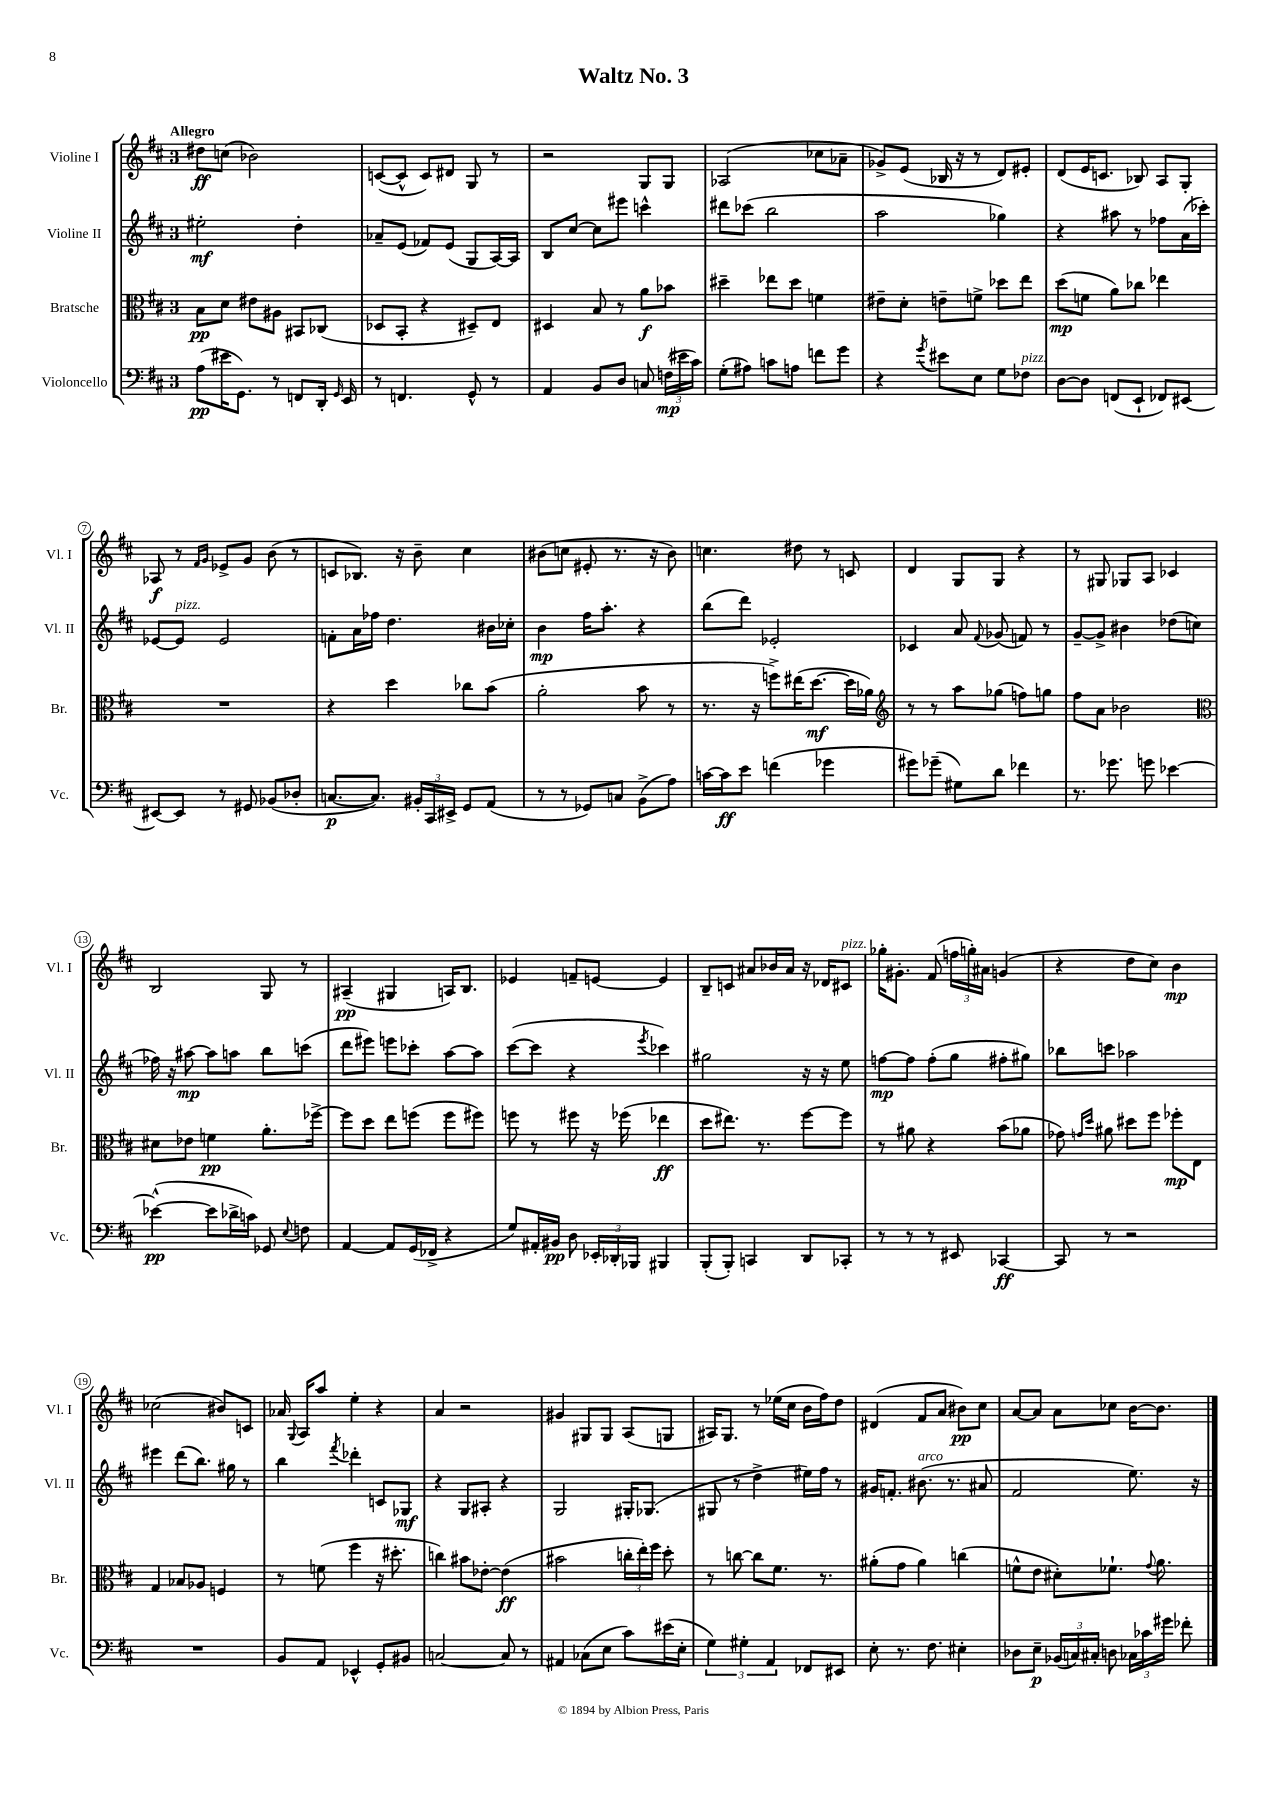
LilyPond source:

\header { title = "Waltz No. 3" }
<<
\new StaffGroup <<
\new Staff = "s0" \with { instrumentName = "Violine I" shortInstrumentName = "Vl. I" } {
    \clef treble \key d \major \once \override Staff.TimeSignature.style = #'single-digit \time 3/4 \tempo "Allegro"
    \autoBeamOff dis''8[\ff c''8]( bes'2) |
    c'8[~( c'8]-^ c'8[) dis'8] g8 r8 |
    r2 g8[ g8] |
    aes2( ces''8[ aes'8]-- |
    ges'8[->) e'8]( bes16 r16 r8 d'8[) eis'8]-. |
    d'8[( e'16 c'8.] bes8) a8[ g8]-. |
    aes8\f r8 \grace { fis'16[ g'16] } ees'8[-> g'8] b'8( r8 |
    c'8[ bes8.]) r16 b'8-- cis''4 |
    bis'8[( c''8] eis'8-. r8. r16 bis'8) |
    c''4. dis''8 r8 c'8 |
    d'4 g8[ g8] r4 |
    r8 gis8 ges8[ a8] ces'4 |
    b2 g8 r8 |
    ais4--\pp( gis4 a16[) b8.] |
    ees'4 f'8[-- e'8]~ e'4 |
    b8[-- c'8] ais'8[ bes'16 ais'16] r16 des'16[ cis'8]^\markup { \italic "pizz." } |
    ges''16[-. gis'8.]-. fis'8( \tuplet 3/2 { f''16[ g''16-.) ais'16] } g'4( |
    r4 d''8[ cis''8]) b'4\mp |
    ces''2( bis'8[) c'8] |
    aes'16 \appoggiatura { g8 } a16[ a''8] e''4-. r4 |
    a'4 r2 |
    gis'4 gis8[ gis8] a8[( g8] |
    ais16[) g8.] r8 ees''16[( cis''16] b'16[ fis''16) d''8] |
    dis'4( fis'8[ a'8] bis'8[\pp) cis''8] |
    a'8[~ a'8] a'8[ ces''8] b'16[~ b'8.] \bar "|." |
}
\new Staff = "s1" \with { instrumentName = "Violine II" shortInstrumentName = "Vl. II" } {
    \clef treble \key d \major \once \override Staff.TimeSignature.style = #'single-digit \time 3/4
    \autoBeamOff eis''2-.\mf d''4-. |
    aes'8[-- e'8]( fes'8[) e'8]( g8[ a16~) a16] |
    b8[ cis''8]~ cis''8[ eis'''8] c'''4-^ |
    dis'''8[ ces'''8]( b''2 |
    a''2 ges''4) |
    r4 ais''8 r8 fes''8[ a'16( ces'''16]-.) |
    ees'8[~ ees'8]^\markup { \italic "pizz." } ees'2 |
    f'8[-. a'16 fes''16] d''4. bis'16[ ces''16]-. |
    b'4\mp fis''16[ a''8.]-. r4 |
    b''8[( d'''8]) ees'2-. |
    ces'4 a'8 \appoggiatura { fis'8 } ges'8( f'8) r8 |
    g'8[~-- g'8]-> bis'4 des''8[( c''8] |
    fes''16) r16 ais''8~\mp ais''8[ a''8] b''8[ c'''8]( |
    d'''8[ eis'''8]) e'''8[ ces'''8]-. a''8[~ a''8] |
    cis'''8[~( cis'''8] r4 \acciaccatura { e'''8 } ces'''4) |
    gis''2 r16 r16 e''8 |
    f''8[~\mp f''8] f''8[-.( g''8] fis''8[-. gis''8]) |
    bes''8[ c'''8] aes''2 |
    eis'''4 d'''8[( b''8.]) gis''16 r8 |
    b''4 \acciaccatura { fis'''8 } des'''4-. c'8[ ges8]\mf |
    r4 g8[ ais8]-. r4 |
    g2 gis16[-. ges8.]( |
    gis8 r8 d''4-> eis''16[) fis''16] r8 |
    gis'16[ f'8.]-. bis'8.^\markup { \italic "arco" }( r8. ais'8 |
    fis'2 e''8.) r16 \bar "|." |
}
\new Staff = "s2" \with { instrumentName = "Bratsche" shortInstrumentName = "Br." } {
    \clef alto \key d \major \once \override Staff.TimeSignature.style = #'single-digit \time 3/4
    \autoBeamOff b8[\pp d'8] eis'8[ ais8] bis,8[ ces8]( |
    des8[ b,8]-. r4 dis8[--) e8] |
    dis4 b8 r8 a'8[\f bes'8] |
    dis''4-- ees''8[ dis''8] f'4 |
    eis'8[-- d'8]-. e'8[-- f'8]-> des''8[ e''8] |
    d''8[\mp( f'8] a'8[) ces''8] ees''4 |
    R2. |
    r4 d''4 ces''8[ b'8]( |
    a'2-. b'8 r8 |
    r8. r16 f''8[->) eis''16( d''8.]~\mf d''16[ aes'16]) |
    \clef treble r8 r8 a''8[ ges''8]( f''8[) g''8] |
    fis''8[ a'8] bes'2 |
    \clef alto dis'8[ ees'8] f'4\pp a'8.[-. fes''16]~-> |
    fes''8[ d''8] e''8[ f''8]( f''8[ fis''8]) |
    f''8 r8 fis''8 r16 fes''16( ees''4\ff |
    d''8[ eis''8.]) r8. fis''8[~ fis''8] |
    r8 ais'8 r4 b'8[( aes'8] |
    ges'8) \grace { g'16[ d''16] } ais'8 dis''8[ fis''8] fes''8[-.\mp e8] |
    g4 bes8[ aes8] f4 |
    r8 f'8( fis''4 r16 dis''8.-. |
    c''4) bis'8[ ees'8]~-. ees'4\ff( |
    bis'2 \tuplet 3/2 { c''16[-. e''16-.) fis''16] } d''8-. |
    r8 c''8~ c''8[ fis'8.] r8. |
    ais'8[-.( g'8] ais'4) c''4( |
    f'8[-^ e'8] dis'8[-.) fes'8.]-! \appoggiatura { g'8 } a'8. \bar "|." |
}
\new Staff = "s3" \with { instrumentName = "Violoncello" shortInstrumentName = "Vc." } {
    \clef bass \key d \major \once \override Staff.TimeSignature.style = #'single-digit \time 3/4
    \autoBeamOff a8[\pp( eis'16 g,8.]) r8 f,8[ d,16]-. \grace { g,16 } e,16 |
    r8 f,4. g,8-^ r8 |
    a,4 b,8[ d8] c8 \tuplet 3/2 { f16[\mp( eis'16 cis'16]) } |
    g8[-.( ais8]) c'8[ a8] f'8[ g'8] |
    r4 \acciaccatura { g'8 } eis'8[ e8] g8[ fes8]^\markup { \italic "pizz." } |
    d8[~ d8] f,8[( e,8]-! fes,8[) eis,8]~ |
    eis,8[~ eis,8] r8 gis,8 bes,8[( des8]-. |
    c8.[~\p c8.]) \tuplet 3/2 { bis,16[-. cis,16 eis,16]-> } g,8[ a,8]( |
    r8 r8 ges,8[) c8] b,8[->( a8]) |
    c'16[~ c'16\ff e'8] f'4( ges'4 |
    gis'8[) ges'8]--( gis8[) d'8] fes'4 |
    r8. ges'8. g'8 ees'4~ |
    ees'4~-^\pp( ees'8[ des'16-> c'16]) ges,8 \appoggiatura { e8 } f8 |
    a,4~ a,8[ g,16( fes,16]-> r4 |
    g8[) ais,16-. bis,16]\pp d8 \tuplet 3/2 { ees,16[-. des,16-. bes,,16] } bis,,4 |
    b,,8[-.( b,,8]-.) c,4 d,8[ ces,8]-. |
    r8 r8 r8 eis,8 ces,4~\ff |
    ces,8 r8 r2 |
    R2. |
    b,8[ a,8] ees,4-^ g,8[-. bis,8] |
    c2~ c8 r8 |
    ais,4 ces8[( e8] cis'8[) eis'16( e16]-. |
    \tuplet 3/2 { g4) gis4-. a,4 } fes,8[ eis,8] |
    e8-. r8. fis8. eis4-. |
    des8[ e8]--\p \tuplet 3/2 { bes,16[( c16) cis16]-. } d8 \tuplet 3/2 { ces16[ ces'16 gis'16] } fes'8-. \bar "|." |
}
>>
>>
\layout { \context { \Score \override BarNumber.stencil = #(make-stencil-circler 0.1 0.3 ly:text-interface::print) } }
